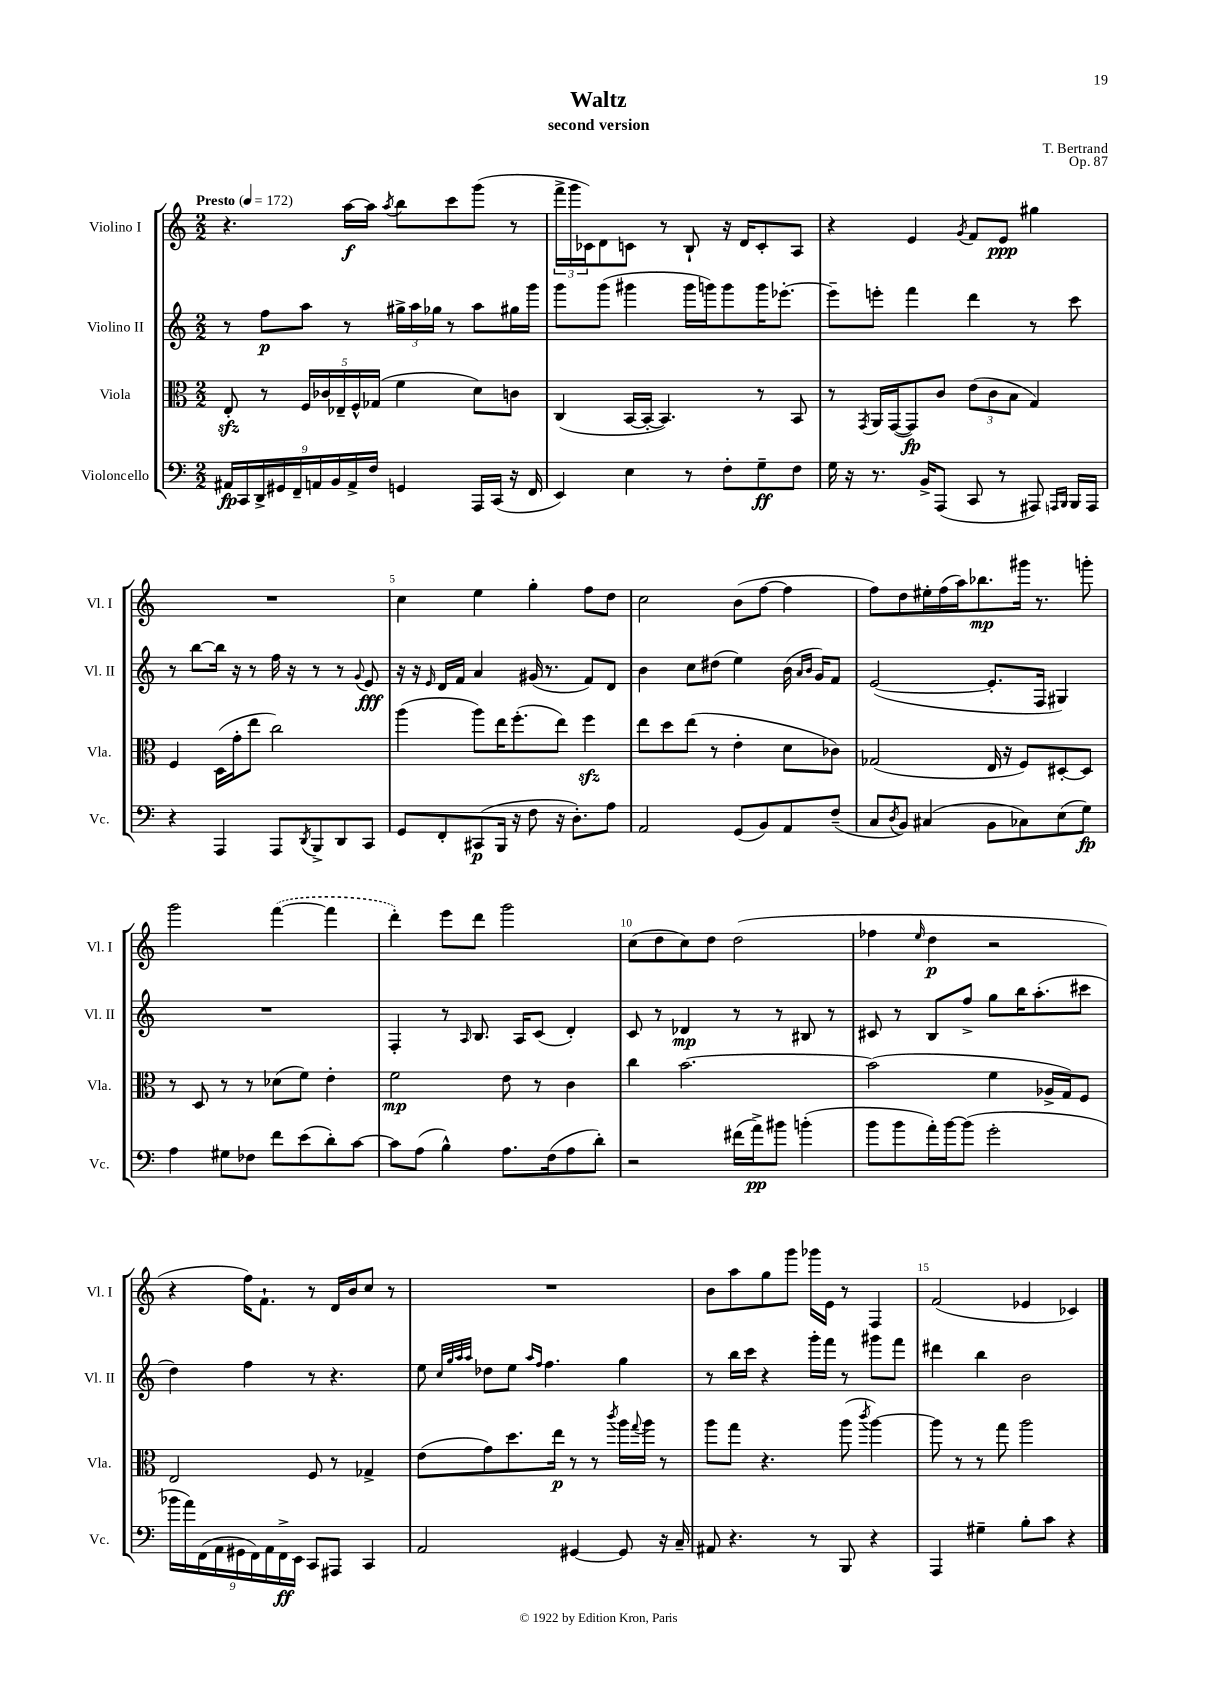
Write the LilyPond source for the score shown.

\header { title = "Waltz" composer = "T. Bertrand" subtitle = "second version" opus = "Op. 87" }
<<
\new StaffGroup <<
\new Staff = "s0" \with { instrumentName = "Violino I" shortInstrumentName = "Vl. I" } {
    \clef treble \key c \major \numericTimeSignature \time 2/2 \tempo "Presto" 4 = 172
    r4. a''16~\f a''16 \acciaccatura { a''8 } b''8 c'''8 g'''8( r8 |
    \tuplet 3/2 { f'''16-> g'''16 ces'16) } d'8 c'8 r8 b8-! r16 d'16 c'8-. a8 |
    r4 e'4 \acciaccatura { g'8 } f'8 e'8\ppp gis''4 |
    R1 |
    c''4 e''4 g''4-. f''8 d''8 |
    c''2 b'8( f''8~ f''4 |
    f''8) d''8 eis''16-. f''16( a''16) bes''8.\mp gis'''16 r8. g'''8-. |
    g'''2 \once \slurDashed f'''4~( f'''4 |
    d'''4-.) e'''8 d'''8 g'''2 |
    c''8( d''8 c''8) d''8 d''2( |
    fes''4 \grace { e''16 } d''4\p r2 |
    r4 f''16) f'8.-! r8 d'16 b'16 c''8 r8 |
    R1 |
    b'8 a''8 g''8 g'''8 ges'''16 e'16 r8 f4 |
    f'2( ees'4 ces'4) \bar "|." |
}
\new Staff = "s1" \with { instrumentName = "Violino II" shortInstrumentName = "Vl. II" } {
    \clef treble \key c \major \numericTimeSignature \time 2/2
    r8 f''8\p a''8 r8 \tuplet 3/2 { gis''16-> a''16 ges''16 } r8 a''8 gis''16 g'''16 |
    g'''8 g'''8( gis'''4 gis'''16 g'''16) g'''8 g'''16 ees'''8.~-. |
    ees'''8-- e'''8-. f'''4 d'''4 r8 c'''8 |
    r8 b''8~ b''16 r16 r8 f''16 r16 r8 r8 \appoggiatura { g'8 } e'8\fff |
    r16 r16 \grace { e'16 } d'16 f'16 a'4 gis'16( r8. f'8) d'8 |
    b'4 c''8 dis''8( e''4) b'16( \grace { a'16 b'16 } g'16) f'8 |
    e'2~( e'8.-. f16 gis4) |
    R1 |
    f4-. r8 \grace { a16 } b8. a16 c'8( d'4-.) |
    c'8 r8 des'4\mp r8 r8 bis8 r8 |
    cis'8 r8 b8 f''8-> g''8 b''16 a''8.-.( cis'''8 |
    d''4) f''4 r8 r4. |
    e''8 \grace { c''32 g''32 a''32 a''32 } des''8 e''8 \grace { a''16 f''16 } f''4. g''4 |
    r8 b''16 c'''16 r4 g'''16-. f'''16 r8 gis'''8 f'''8 |
    dis'''4 b''4 b'2 \bar "|." |
}
\new Staff = "s2" \with { instrumentName = "Viola" shortInstrumentName = "Vla." } {
    \clef alto \key c \major \numericTimeSignature \time 2/2
    e8-.\sfz r8 \tuplet 5/4 { f16 ces'16 ees16-- f16-^ ges16( } f'4 d'8) c'8 |
    c4( b,16~ b,16~-. b,4.) r8 b,8 |
    r8 \acciaccatura { g,8 } a,16 g,16~( g,8\fp) c'8 \tuplet 3/2 { e'8( c'8 b8 } g4) |
    f4 d16( g'16-. e''8 c''2) |
    a''4( a''8) e''16 f''8.-.( e''8) f''4\sfz |
    e''8 d''8 e''8( r8 e'4-. d'8 ces'8) |
    ges2( e16 r16 f8) dis8~-. dis8 |
    r8 d8 r8 r8 des'8( f'8) e'4-. |
    f'2\mp e'8 r8 c'4 |
    c''4 b'2.~ |
    b'2( f'4 aes16-> g16) f8 |
    e2 f8 r8 ges4-> |
    e'8( g'8) d''8. e''16\p r8 r8 \acciaccatura { c'''8 } a''16 \appoggiatura { g''8 } a''16 r8 |
    a''8 g''8 r4. a''8( \acciaccatura { c'''8 } a''4~) |
    a''8 r8 r8 g''8 a''2 \bar "|." |
}
\new Staff = "s3" \with { instrumentName = "Violoncello" shortInstrumentName = "Vc." } {
    \clef bass \key c \major \numericTimeSignature \time 2/2
    \tuplet 9/8 { ais,16\fp c,16 d,16-> gis,16 f,16-- a,16 b,16 a,16-> f16 } g,4 a,,16 c,16( r16 f,16 |
    e,4) e4 r8 f8-. g8--\ff f8 |
    g16 r16 r8. b,16-> a,,8( c,8 r8 ais,,8) \grace { a,,16 b,,16 } b,,16 a,,16 |
    r4 a,,4 a,,8 \acciaccatura { d,8 } b,,8-> d,8 c,8 |
    g,8 f,8-. cis,8\p( b,,16 r16 f8 r16 d8.-.) a8 |
    a,2 g,8( b,8) a,8 f8--( |
    c8 \acciaccatura { d8 } b,8) cis4( b,8 ces8) e8( g8\fp) |
    a4 gis8 fes8 f'8 e'8( d'8-.) c'8~ |
    c'8 a8( b4-^) a8. f16( a8 d'8-.) |
    r2 fis'16( a'16->\pp) bis'8 b'4-.( |
    b'8 b'8 a'16-.) b'16~ b'8( g'2-. |
    \tuplet 9/8 { bes'16 a'16) f,16( a,16 gis,16 f,16) a,16 f,16->\ff e,16 } c,8 ais,,8 c,4 |
    a,2 gis,4~ gis,8 r16 c16-- |
    ais,8 r4. r8 b,,8 r4 |
    a,,4 gis4-- b8-. c'8 r4 \bar "|." |
}
>>
>>
\layout { \context { \Score \override BarNumber.break-visibility = ##(#f #t #t) barNumberVisibility = #(every-nth-bar-number-visible 5) } }
